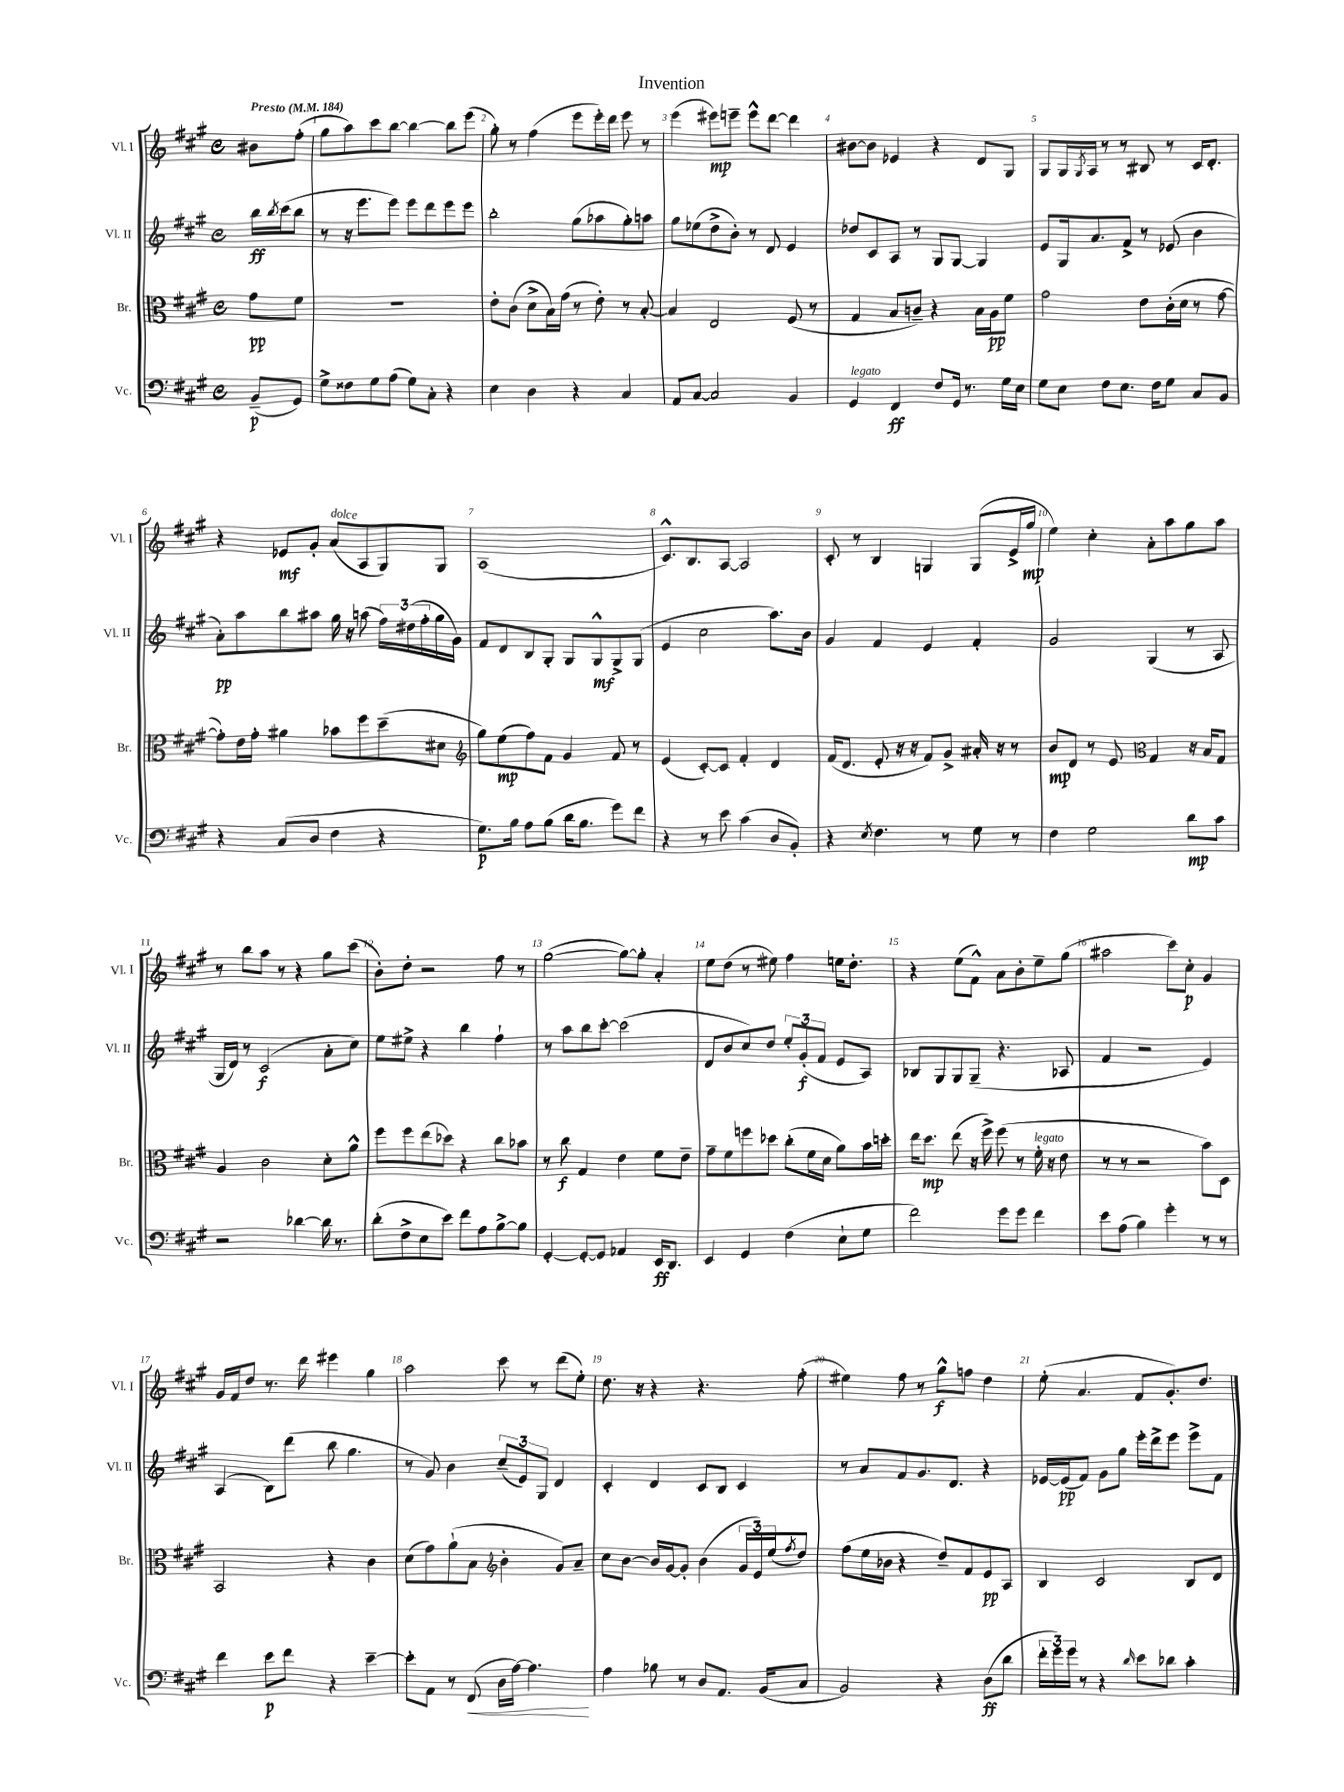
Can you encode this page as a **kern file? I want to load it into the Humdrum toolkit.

**kern	**kern	**kern	**kern
*staff4	*staff3	*staff2	*staff1
*clefF4	*clefC3	*clefG2	*clefG2
*k[f#c#g#]	*k[f#c#g#]	*k[f#c#g#]	*k[f#c#g#]
*M4/4	*M4/4	*M4/4	*M4/4
*met(c)	*met(c)	*met(c)	*met(c)
*MM184	*MM184	*MM184	*MM184
(8BB~	8g#	16bb	8b#
.	.	8qbb	.
.	.	(16ccc#	.
8GG#)	8f#	8bb	(8ff#'
=	=	=	=
8G#^	1r	8r	8gg#
8F##	.	16r	8aa)
.	.	8.eee	.
8G#	.	.	8ccc#
(8A	.	8eee)	[8bb
8G#)	.	8eee	4bb_
8C#'	.	8ddd	.
4r	.	8eee	8bb]
.	.	8eee	(8eee
=	=	=	=
4E	8e'	2bb'	8gg#')
.	(8c#	.	8r
4D	8d^	.	(4ff#
.	16B)	.	.
.	(16g#	.	.
4r	8r	(8gg#	8eee
.	8e')	8aa-	16eee')
.	.	.	16ddd
4C#	8r	8gg#')	8eee
.	[8B'	8aa	8r
=	=	=	=
8AA	4B]	8gg#	(4eee
[8C#	.	(8ee-	.
2C#]	2E	8dd^	8eee#)
.	.	8b')	8eee~
.	.	8r	8eee^^
.	.	8d	[8ddd
4BB	(8F#	4e	4ddd]
.	8r	.	.
=	=	=	=
4GG#	4G#	8dd-	[8b#
.	.	8c#	8b#]
4FF#	8B	8A	4e-
.	8c~)	8r	.
8F#	4r	8G#	4r
16GG#	.	[8G#	.
8.r	.	.	.
.	16B	4G#]	8d
.	16A	.	.
16G#	8f#	.	8G#
16E	.	.	.
=	=	=	=
8G#	2g#	8e	8G#
8E	.	16G#	16G#
.	.	.	8qG#
.	.	8.a	16A
8F#	.	.	8r
8.E	.	8f#^	8r
.	8e	8r	8B#
16F#	.	.	.
8G#	(16c#'	(8e-	8r
.	16d	.	.
8C#	8r	4b	16c#
.	.	.	8.d'
8BB	[8g#	.	.
=	=	=	=
4r	8g#'])	8a')	4r
.	16e	8aa	.
.	16g#'	.	.
(8C#	4a#	8bb	8e-
8D	.	8aa#	8g#'
4F#	8b-	16gg#	(8a
.	.	16r	.
.	8ff#	(8aa	8A
4r	(8dd~	24ff#)	8G#)
.	.	(24dd#	.
.	.	24ff#'	.
.	8d#	16gg#	8G#
.	.	16g#)	.
=	=	=	=
*	*clefG2	*	*
8.G#)	8gg#)	8f#	(1A
.	(8ee	8d	.
16B	.	.	.
8A	8ff#)	8B	.
(8B	8f#	8G#'	.
16d	4g#	8G#	.
8.B	.	.	.
.	.	8G#^^	.
8g#)	8f#	8G#^	.
8f#	8r	(8G#	.
=	=	=	=
4r	(4e	4e	8.c#^^)
.	.	.	8.B
8r	[8c#')	2cc#	.
8e	8c#]	.	[8A
(4c#	4f#'	.	2A]
8D	4d	8.aa)	.
8BB')	.	.	.
.	.	16b	.
=	=	=	=
4r	(16f#	4g#	8c#'
.	8.d	.	.
.	.	.	8r
8qE	.	.	.
4.F#	8e'	4f#	4B
.	16r	.	.
.	16r	.	.
.	8f#)	4e	4G
8r	8g#^	.	.
8G#	16a#'	4f#'	(8G
.	16r	.	.
8r	8r	.	16e^
.	.	.	16gg#
=	=	=	=
4F#	8b	2g#	4ee)
.	8d	.	.
2G#	8r	.	4cc#'
.	8e	.	.
*	*clefC3	*	*
.	4G#	(4G#	8a'
.	.	.	8aa
8d	16r	8r	8gg#
.	16B	.	.
8c#	8G#	8A	8aa
=	=	=	=
2r	4A	16G#	8r
.	.	16d)	.
.	.	8r	8bb
.	2c#	(2c#	8aa
.	.	.	8r
[4d-	.	.	4r
16d-]	8d'	8a'	8gg#
8.r	.	.	.
.	8a^^	8cc#)	(8ccc#
=	=	=	=
(8d'	8ff#	8ee	8b')
8F#^	8ff#	8ee#^	8dd'
8E	(8ee	4r	2r
8e)	8dd-)	.	.
8f#	4r	4bb	.
8A	.	.	.
[8B^	8cc#	4ff#`	8ff#
8B]	8b-	.	8r
=	=	=	=
[4GG#'	8r	8r	([2gg#
.	8cc#	8aa	.
8GG#'_	4G#	8bb	.
8GG#]	.	[8ccc#'	.
4AA-	4e	(2ccc#]	8gg#_)
.	.	.	8gg#']
16EE	8f#	.	4a'
8.DD	.	.	.
.	8e~	.	.
=	=	=	=
4EE	8g#~	8d	8ee
.	8f#	8b	(8dd
4GG#	8ff	8cc#)	8r
.	8dd-	8dd	8ee#)
(4F#	(8cc#'	12ee'	4ff#
.	.	(12g#'	.
.	16f#	.	.
.	.	12f#	.
.	16d	.	.
8E`	8a)	8e	16ee
.	.	.	8.dd'
8G#	16b	8A)	.
.	16dd'	.	.
=	=	=	=
2f#)	16ee	8B-	4r
.	8.dd	.	.
.	.	8G#	.
.	(8ee	8G#	(8ee
.	16r	(8G#~	8f#^^)
.	16ff#^)	.	.
8g#	(8ff#	4.r	8a
8g#	8r	.	8b'
4f#	16f#'	.	8ee~
.	16r	.	.
.	8e	8A-	(8gg#
=	=	=	=
8e	8r	4f#	2aa#
(8A	8r	.	.
4B)	2r	2r	.
4g#'	.	.	8ccc#)
.	.	.	8cc#'
8r	8b)	4e)	4g#
8r	8D	.	.
=	=	=	=
4f#	2BB	(4A	16g#
.	.	.	16f#
.	.	.	8dd
8e	.	8B)	8.r
8f#	.	(8ddd	.
.	.	.	16ddd
4r	4r	8bb	4eee#
.	.	4.gg#	.
[4e~	4c#	.	4gg#
=	=	=	=
8e']	(8d	8r	2aa
8AA	8g#)	8g#)	.
8r	(8a`	4b	.
(8FF#	8B	.	.
*	*clefG2	*	*
16D	4b'	(12cc#~	8ccc#
[16A)	.	.	.
.	.	12e)	.
4.A]	.	.	8r
.	.	12G#	.
.	8g#)	4d	(8ddd
.	8a~	.	8ee')
=	=	=	=
4A	8cc#	4c#'	8.dd
.	[8b	.	.
.	.	.	16r
8B-	16b]	4d	4r
.	[16g#	.	.
8r	8g#']	.	.
8D	(4b	8c#	4.r
8.AA	.	8B	.
.	24g#	4c#	.
.	24e)	.	.
(16BB	.	.	.
.	(24ee	.	.
.	8qff#	.	.
8C#	8dd)	.	(8ff#'
=	=	=	=
2BB)	(8ff#	8r	4ee#)
.	16ee	8a	.
.	16b-	.	.
.	4r	8f#	8ff#
.	.	8.g#	8r
4r	8dd~)	.	8gg#^^
.	.	8.d	.
.	8f#	.	8ff
(8D	8e	4r	4dd
8d	8A	.	.
=	=	=	=
24f#'	4B	[16e-	(8ee'
24g#)	.	.	.
.	.	(16e-]	.
24g#	.	.	.
8r	.	8f#)	4.a
4r	2c#	8g#	.
.	.	8gg#	.
16qqd	.	.	.
8e	.	16eee'	8f#
.	.	16ddd^	.
8d-	.	8eee	8.g#')
4c#'	8B	8eee^	.
.	.	.	8.dd
.	8d	8f#	.
==	==	==	==
*-	*-	*-	*-
